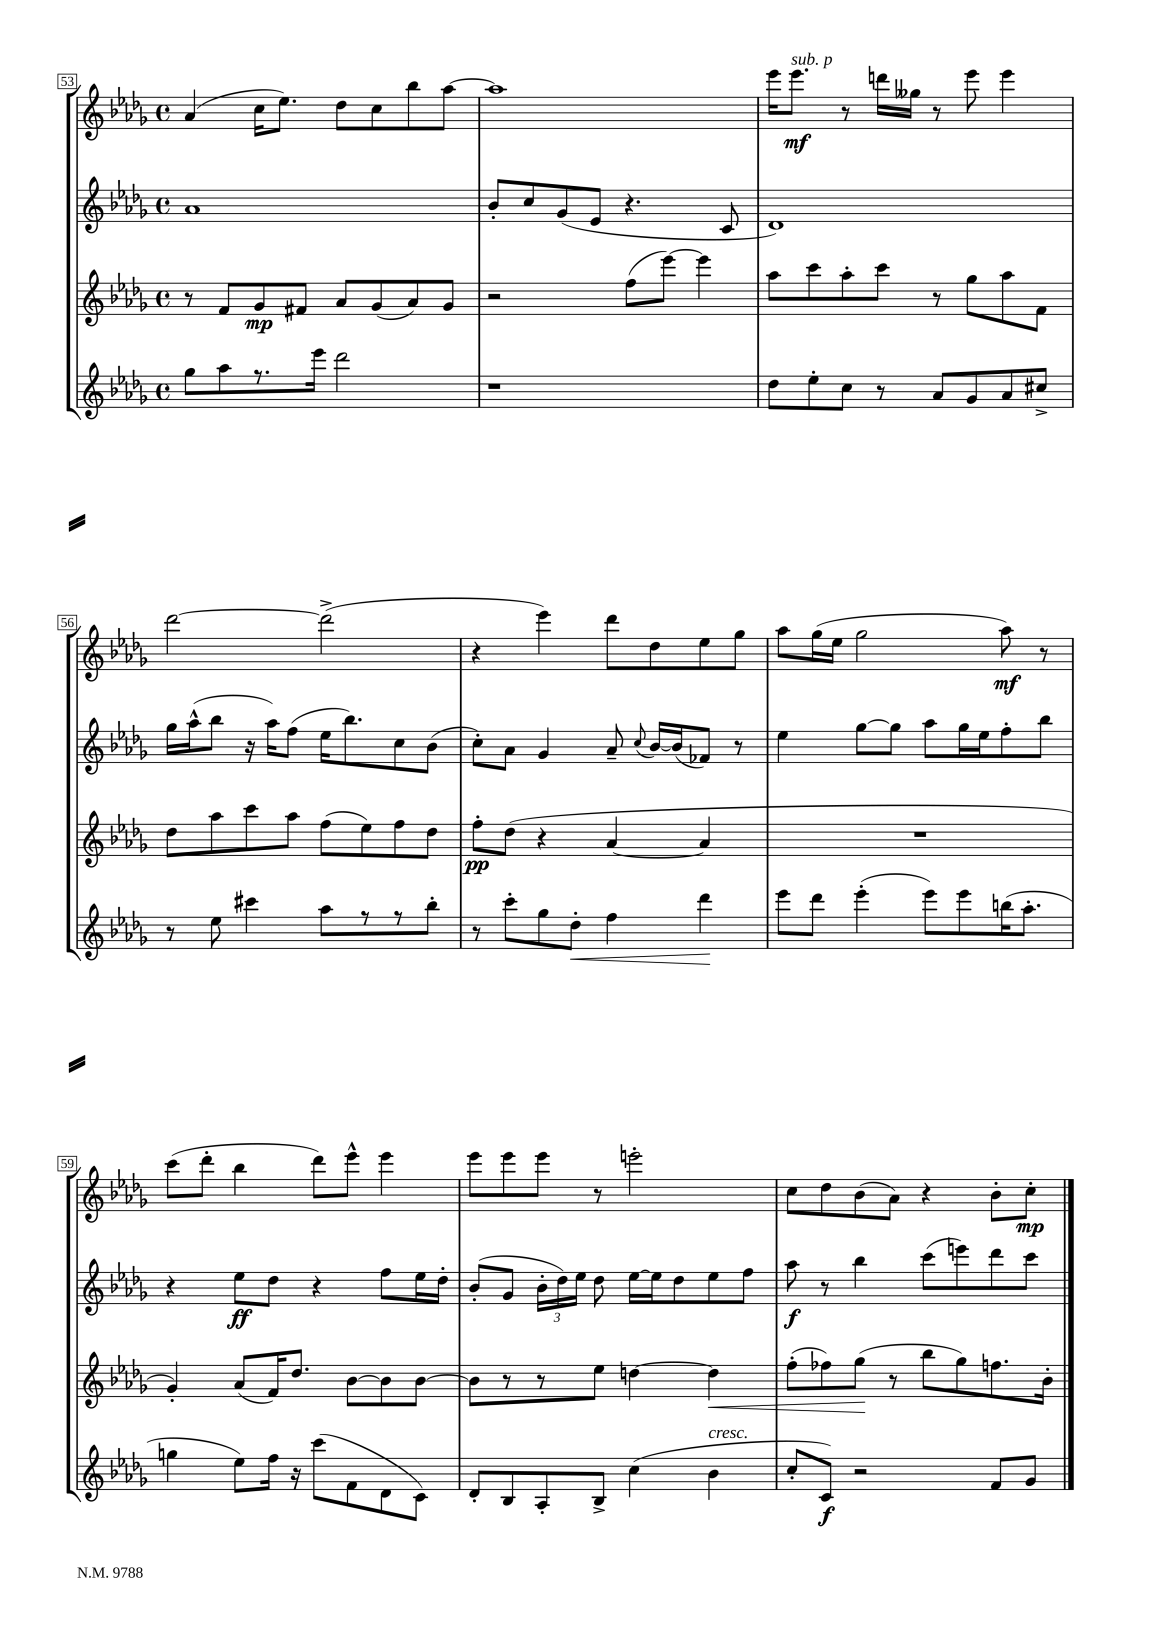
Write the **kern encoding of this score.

**kern	**kern	**kern	**kern
*staff4	*staff3	*staff2	*staff1
*clefG2	*clefG2	*clefG2	*clefG2
*k[b-e-a-d-g-]	*k[b-e-a-d-g-]	*k[b-e-a-d-g-]	*k[b-e-a-d-g-]
*M4/4	*M4/4	*M4/4	*M4/4
*met(c)	*met(c)	*met(c)	*met(c)
8gg-	8r	1a-	(4a-
8aa-	8f	.	.
8.r	8g-	.	16cc
.	.	.	8.ee-)
.	8f#	.	.
16eee-	.	.	.
2ddd-	8a-	.	8dd-
.	(8g-	.	8cc
.	8a-)	.	8bb-
.	8g-	.	[8aa-
=	=	=	=
1r	2r	8b-'	1aa-]
.	.	8cc	.
.	.	(8g-	.
.	.	8e-	.
.	(8ff	4.r	.
.	[8eee-)	.	.
.	4eee-]	.	.
.	.	8c	.
=	=	=	=
8dd-	8aa-	1d-)	16eee-
.	.	.	8.eee-
8ee-'	8ccc	.	.
8cc	8aa-'	.	8r
8r	8ccc	.	16ddd
.	.	.	16gg--
8a-	8r	.	8r
8g-	8gg-	.	8eee-
8a-	8aa-	.	4eee-
8cc#^	8f	.	.
=	=	=	=
8r	8dd-	16gg-	[2ddd-
.	.	(16aa-^^	.
8ee-	8aa-	8bb-	.
4ccc#	8ccc	16r	.
.	.	16aa-)	.
.	8aa-	(8ff	.
8aa-	(8ff	16ee-	(2ddd-^]
.	.	8.bb-)	.
8r	8ee-)	.	.
8r	8ff	8cc	.
8bb-'	8dd-	(8b-	.
=	=	=	=
8r	8ff'	8cc')	4r
8ccc'	(8dd-	8a-	.
8gg-	4r	4g-	4eee-)
8dd-'	.	.	.
4ff	[4a-	8a-~	8ddd-
.	.	8qqcc	.
.	.	[16b-	8dd-
.	.	(16b-]	.
4ddd-	4a-]	8f-)	8ee-
.	.	8r	8gg-
=	=	=	=
8eee-	1r	4ee-	8aa-
8ddd-	.	.	(16gg-
.	.	.	16ee-
(4eee-'	.	[8gg-	2gg-
.	.	8gg-]	.
8eee-)	.	8aa-	.
8eee-	.	16gg-	.
.	.	16ee-	.
(16bb	.	8ff'	8aa-)
8.aa-'	.	.	.
.	.	8bb-	8r
=	=	=	=
4gg	4g-')	4r	(8ccc
.	.	.	8ddd-'
8ee-)	(8a-	8ee-	4bb-
16ff	16f)	8dd-	.
16r	8.dd-	.	.
(8ccc	.	4r	8ddd-)
8f	[8b-	.	8eee-^^
8d-	8b-]	8ff	4eee-
8c)	[8b-	16ee-	.
.	.	16dd-'	.
=	=	=	=
8d-'	8b-]	(8b-'	8eee-
8B-	8r	8g-	8eee-
8A-'	8r	24b-'	8eee-
.	.	24dd-)	.
.	.	24ee-	.
8B-^	8ee-	8dd-	8r
(4cc	[4dd	[16ee-	2eee'
.	.	16ee-]	.
.	.	8dd-	.
4b-	4dd]	8ee-	.
.	.	8ff	.
=	=	=	=
8cc'	(8ff'	8aa-	8cc
8c)	8ff-)	8r	8dd-
2r	(8gg-	4bb-	(8b-
.	8r	.	8a-)
.	8bb-	(8ccc	4r
.	8gg-)	8eee)	.
8f	8.ff	8ddd-	8b-'
8g-	.	8ccc	8cc'
.	16b-'	.	.
==	==	==	==
*-	*-	*-	*-
